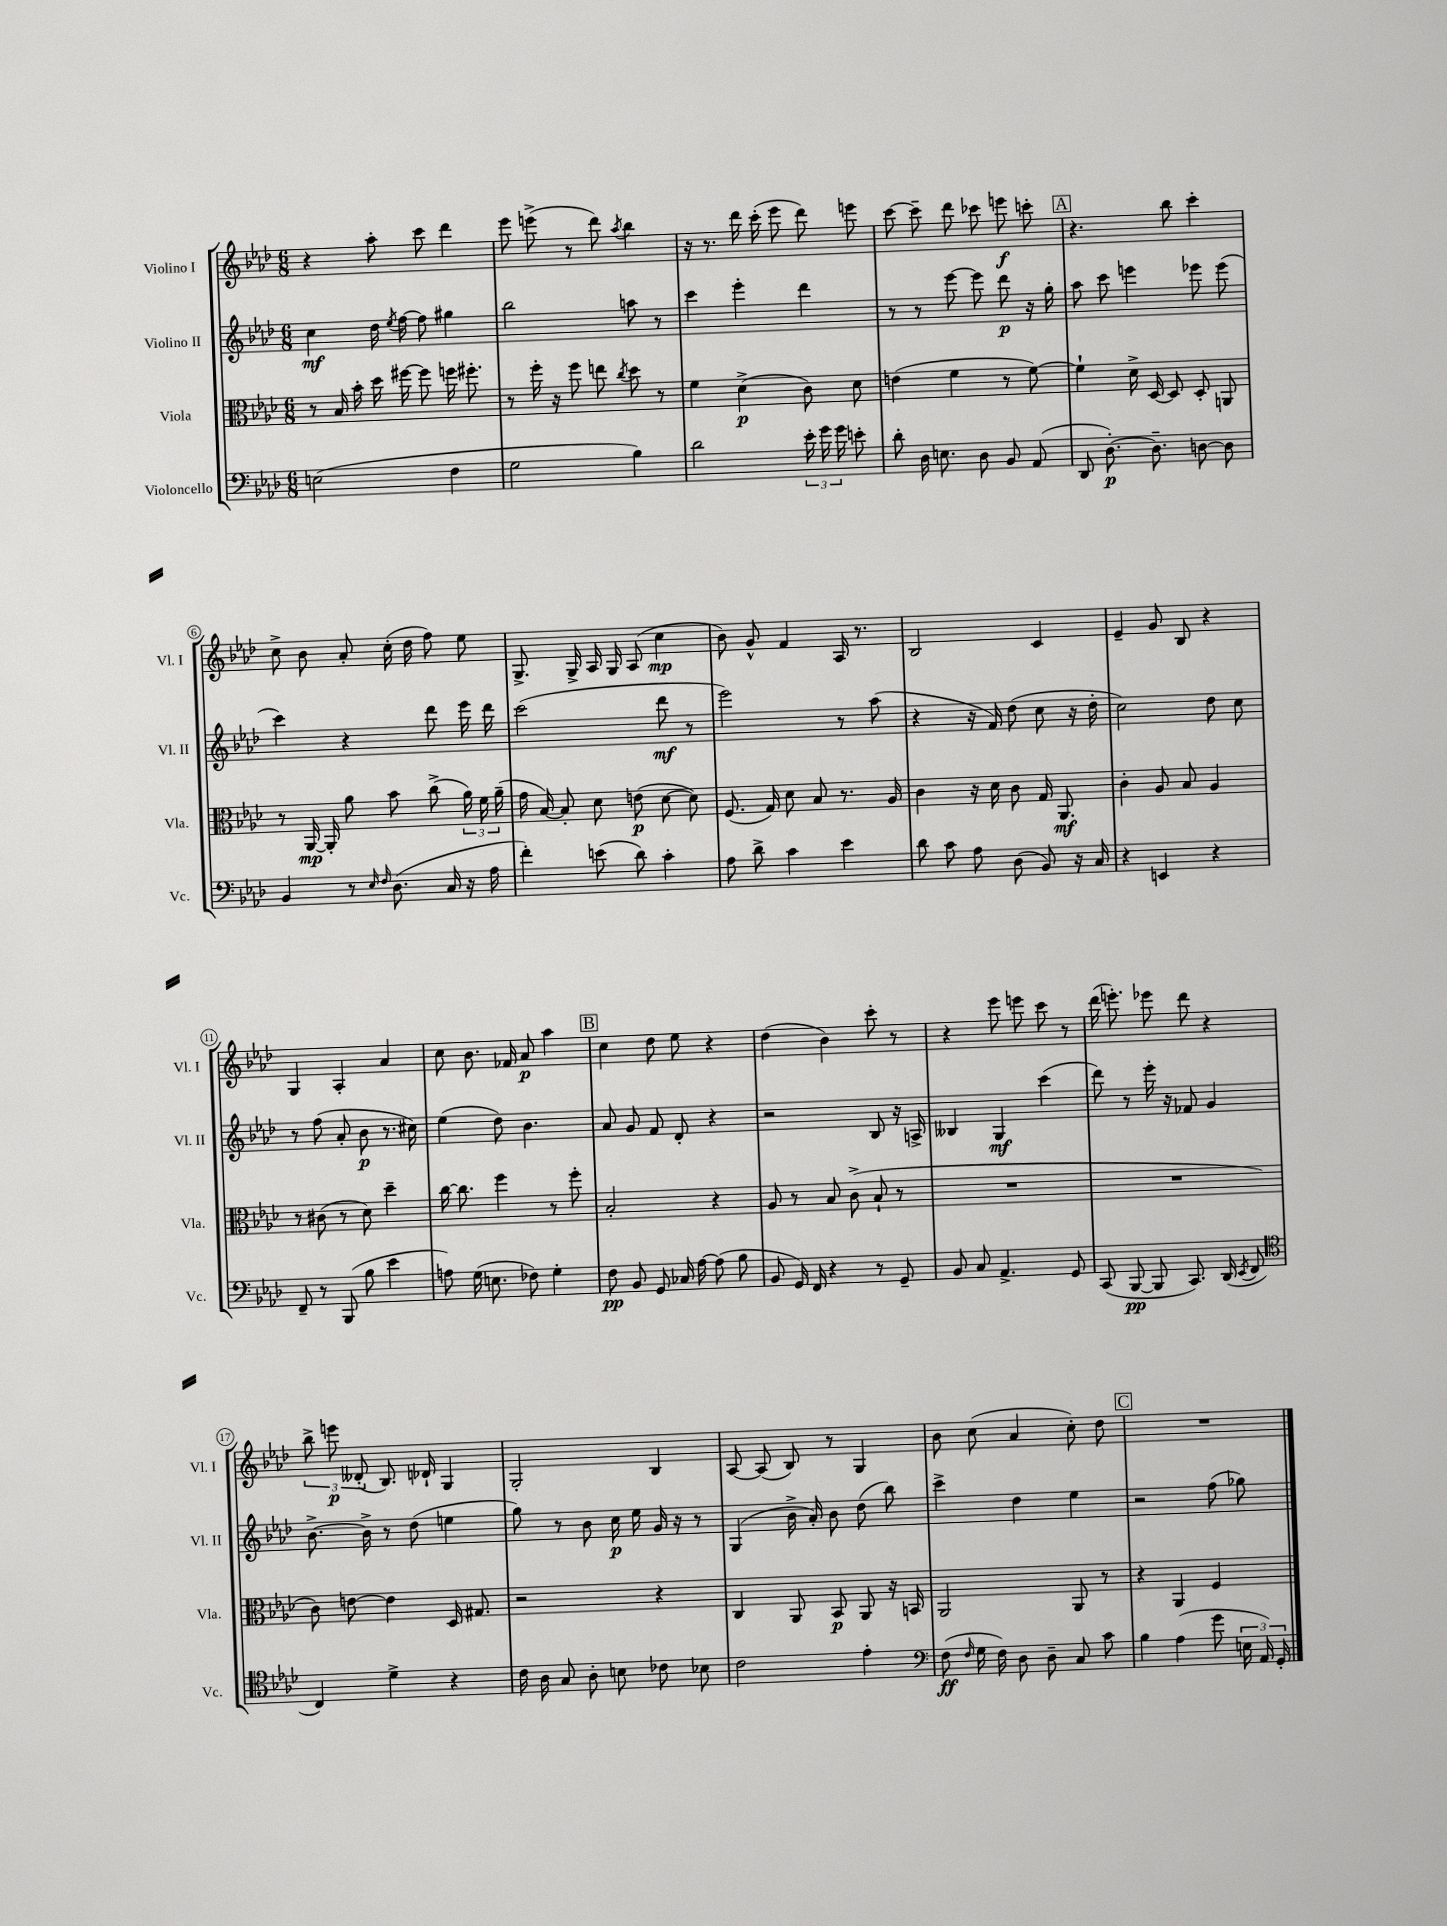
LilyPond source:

<<
\new StaffGroup <<
\new Staff = "s0" \with { instrumentName = "Violino I" shortInstrumentName = "Vl. I" } {
    \clef treble \key aes \major \numericTimeSignature \time 6/8
    \autoBeamOff r4 aes''8-. c'''8 des'''4 |
    ees'''8 e'''8->( r8 des'''8) \acciaccatura { aes''8 } bes''4 |
    r16 r8. des'''16 c'''16-.( ees'''8 des'''8) e'''8 |
    c'''8~ c'''8-- des'''8 ces'''8 e'''8\f c'''8-. |
    \mark \markup { \box "A" } r4. bes''8 c'''4-. |
    c''8-> bes'8 aes'8-. c''16-.( des''16 f''8) ees''8 |
    g8.-> g16-> aes16 g16 aes8( c''4\mp |
    bes'8) g'8-^ f'4 aes16 r8. |
    bes2 c'4 |
    ees'4-- g'8 bes8 r4 |
    g4 aes4-. aes'4 |
    c''8 bes'8. fes'16 aes'8\p aes''4 |
    \mark \markup { \box "B" } c''4 des''8 ees''8 r4 |
    des''4( bes'4) c'''8-. r8 |
    r4 ees'''8 e'''8 c'''8 r8 |
    des'''16( e'''8.-.) ees'''8 des'''8 r4 |
    \tuplet 3/2 { bes''8-> e'''8\p deses'8-.( } bes8.) des'16-! g4 |
    g2-. bes4 |
    aes8~ aes8( bes8) r8 g4 |
    bes'8 c''8( aes'4 c''8-.) des''8 |
    \mark \markup { \box "C" } R2. \bar "|." |
}
\new Staff = "s1" \with { instrumentName = "Violino II" shortInstrumentName = "Vl. II" } {
    \clef treble \key aes \major \numericTimeSignature \time 6/8
    \autoBeamOff c''4\mf des''16 \acciaccatura { ees''8 } f''16~ f''8 gis''4 |
    bes''2 a''8 r8 |
    c'''4 ees'''4-. des'''4 |
    r8 r8 ees'''8~ ees'''8 des'''8\p r16 g''16-. |
    \mark \markup { \box "A" } aes''8 c'''8 e'''4 ees'''8 ees'''8( |
    c'''4) r4 des'''8 ees'''16 des'''16 |
    c'''2( des'''8\mf r8 |
    ees'''2) r8 aes''8( |
    r4 r16 f'16) des''8( c''8 r16 des''16-. |
    c''2) des''8 c''8 |
    r8 f''8( aes'8-. bes'8\p r8. cis''16) |
    ees''4( des''8) bes'4. |
    \mark \markup { \box "B" } aes'8 g'8 f'8 des'8-. r4 |
    r2 bes8 r16 a16-> |
    beses4 g4\mf c'''4( |
    des'''8) r8 ees'''16-. r16 fes'8 g'4 |
    bes'8.~-> bes'16-> r8 des''8( e''4 |
    g''8) r8 bes'8 c''16\p ees''16 g'16 r16 r8 |
    g4( bes'16-> aes'16-.) bes'8 des''8( bes''8) |
    c'''4-> des''4 ees''4 |
    \mark \markup { \box "C" } r2 f''8( ges''8) \bar "|." |
}
\new Staff = "s2" \with { instrumentName = "Viola" shortInstrumentName = "Vla." } {
    \clef alto \key aes \major \numericTimeSignature \time 6/8
    \autoBeamOff r8 bes16 bes'16-. des''16 fis''16~ fis''8 f''16 fis''8.-. |
    r8 f''16-. r16 f''8 e''8 \acciaccatura { c''8 } des''8 r8 |
    f'4 des'4->\p( c'8) des'8 |
    e'4( f'4 r8 f'8~) |
    \mark \markup { \box "A" } f'4-! des'16-> des16~ des8 des8-. a,8 |
    r8 aes,16~\mp aes,16-. aes'8 bes'8 c''8->( \tuplet 3/2 { aes'16) f'16 aes'16--( } |
    g'16 bes16~) bes8-. des'8 e'8\p( des'8~ des'8) |
    f8.( g16) des'8 bes8 r8. aes16 |
    c'4 r16 des'16 c'8 g16 aes,8.\mf |
    c'4-. aes8 bes8 aes4 |
    r8 cis'8( r8 des'8) des''4-- |
    c''16~ c''8. f''4 r8 f''8-. |
    \mark \markup { \box "B" } bes2-. r4 |
    aes8 r8 bes8 c'8->( bes8-! r8 |
    R2. |
    R2. |
    c'8) e'8~ e'4 des16 gis8. |
    r2 r4 |
    c4 aes,8 bes,8\p aes,8 r16 b,16 |
    aes,2 aes,8 r8 |
    \mark \markup { \box "C" } r4 aes,4 f4 \bar "|." |
}
\new Staff = "s3" \with { instrumentName = "Violoncello" shortInstrumentName = "Vc." } {
    \clef bass \key aes \major \numericTimeSignature \time 6/8
    \autoBeamOff e2( f4 |
    g2 bes4) |
    des'2 \tuplet 3/2 { ees'16-. g'16 g'16 } e'8-. |
    des'8-. des16 e8. des8 bes,8 aes,8( |
    \mark \markup { \box "A" } des,8 des8.~-.\p) des8.-- d8~ d8 |
    bes,4 r8 \grace { ees16 f16 } des8.( c16 r16 aes16 |
    f'4-.) e'8( des'8) c'4-. |
    aes8 des'8-> c'4 ees'4 |
    des'8 c'8 aes8 des8( bes,8) r16 c16 |
    r4 e,4 r4 |
    f,8-- r8 bes,,8( bes8 ees'4 |
    a8) g16( e8. fes8) g4-. |
    \mark \markup { \box "B" } f8\pp bes,8 g,8 ces16 aes16~ aes8( bes8 |
    bes,8 g,16) f,16 r4 r8 g,8-- |
    bes,8 c8 aes,4.-> g,8 |
    c,8( bes,,8~\pp bes,,8 c,8.) des,16( \acciaccatura { ees,8 } f,8 |
    \clef tenor c4) des'4-> r4 |
    c'16 aes16 g8 aes8-. b8 ces'8 bes8 |
    c'2 ees'4-. |
    \clef bass f8\ff( \grace { f16 } g16 f16) des8 des8-- c8 c'8 |
    \mark \markup { \box "C" } bes4 aes4( g'8 \tuplet 3/2 { e16 aes,16) g,16-. } \bar "|." |
}
>>
>>
\layout { \context { \Score \override BarNumber.stencil = #(make-stencil-circler 0.1 0.3 ly:text-interface::print) } }
